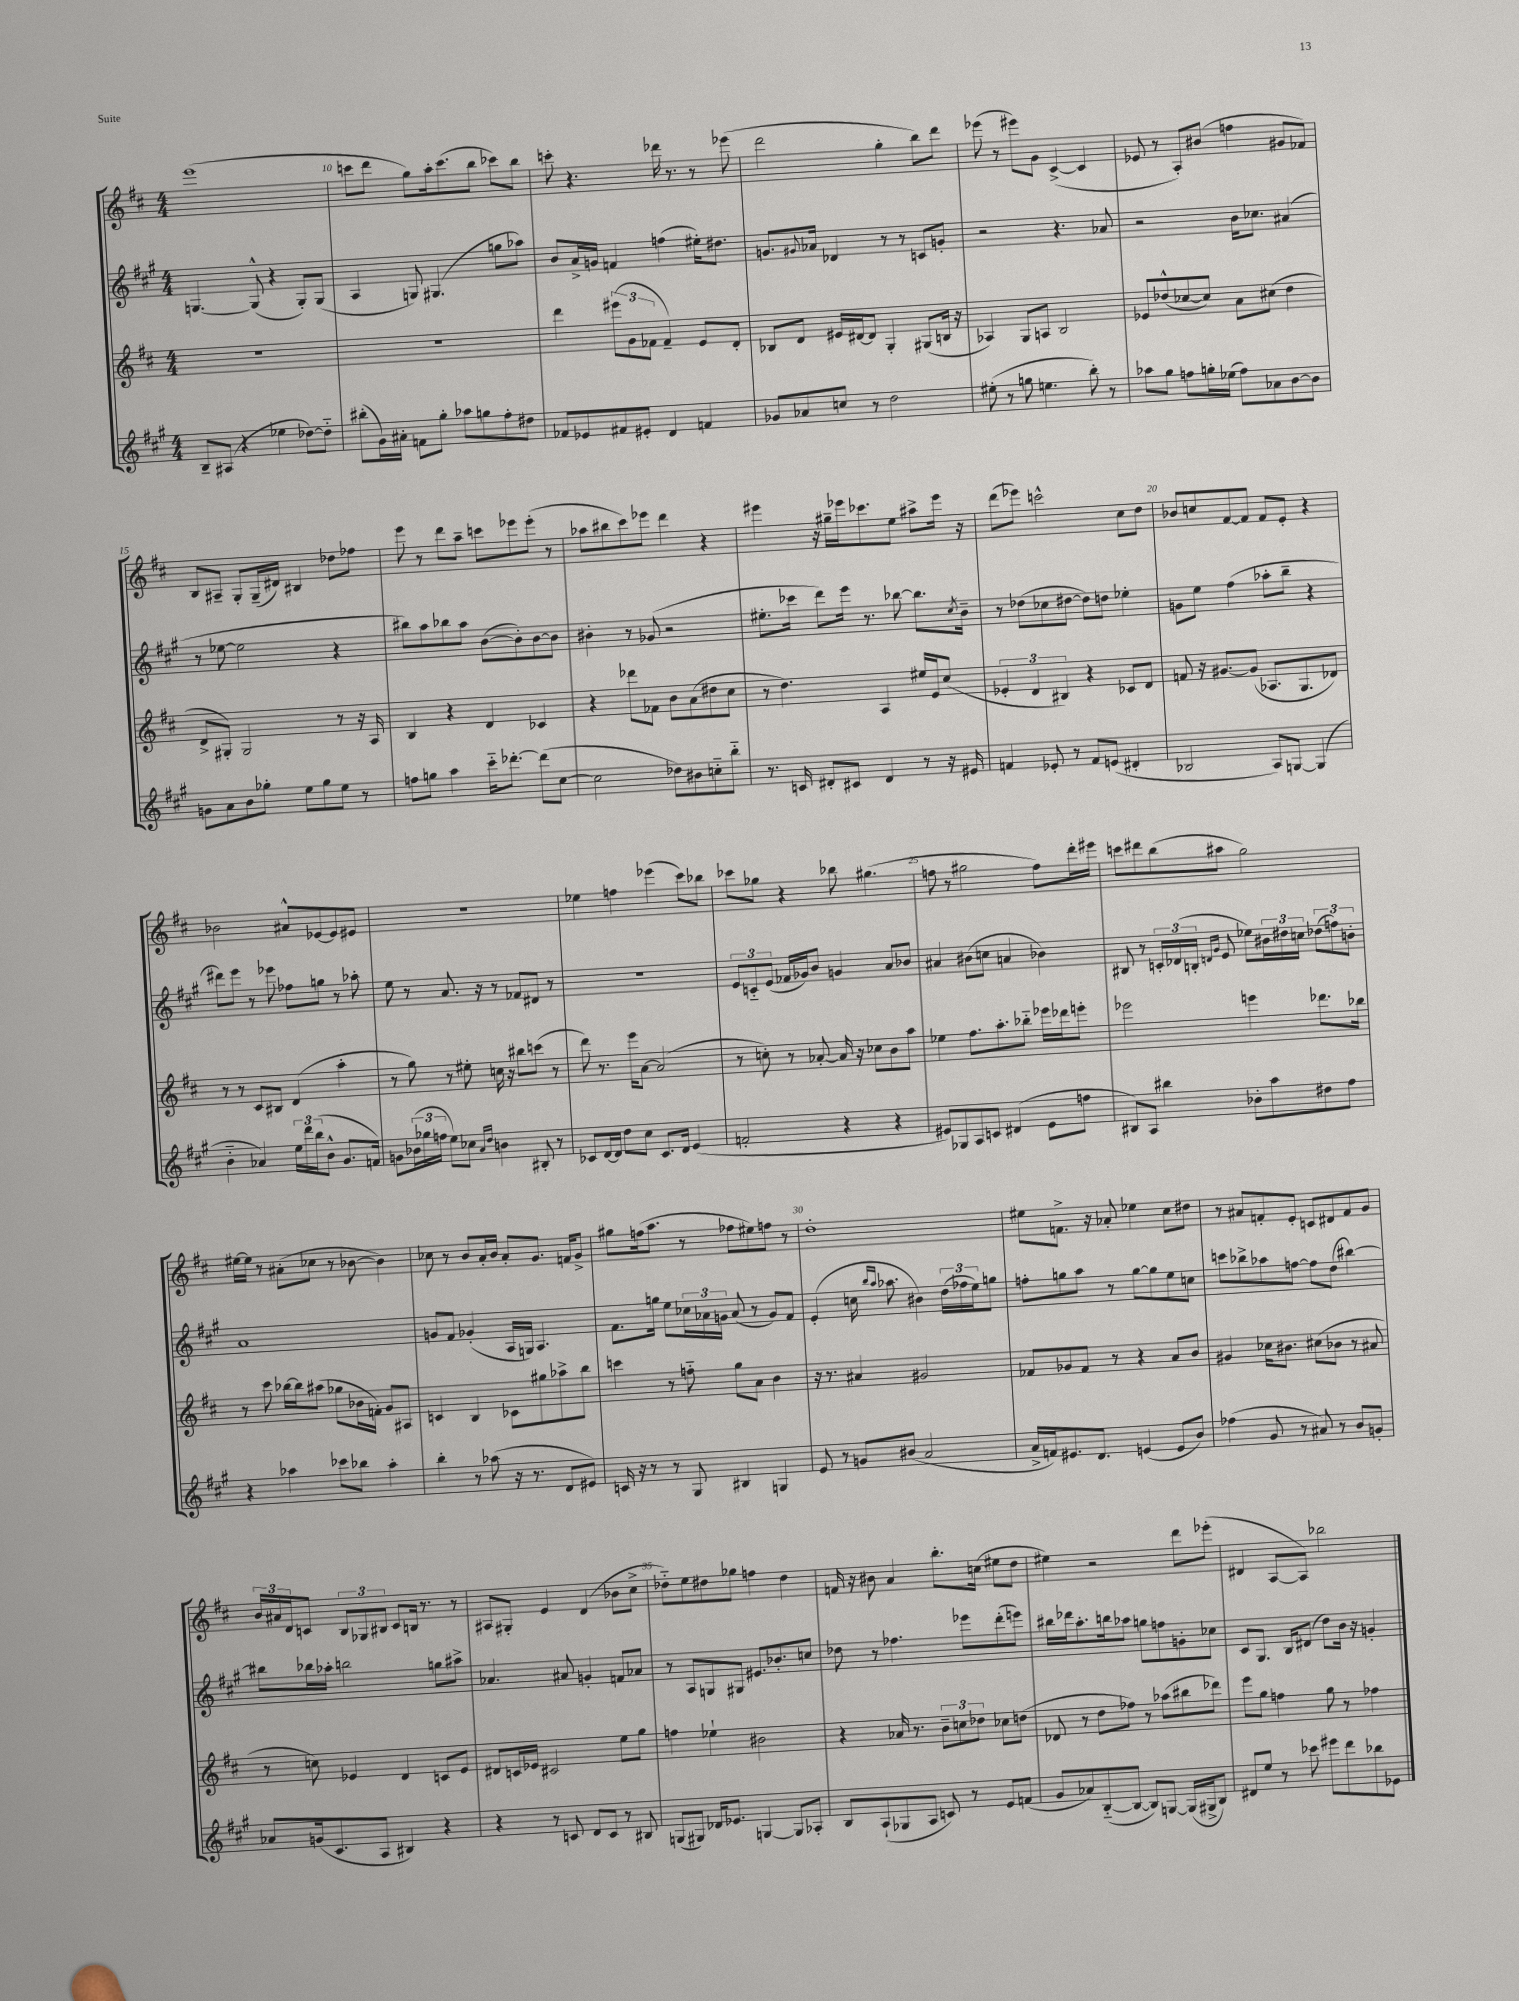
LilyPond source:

<<
\new StaffGroup <<
\new Staff = "s0" {
    \clef treble \key d \major \numericTimeSignature \time 4/4
    e'''1( |
    c'''8 d'''8 g''8) a''16-. c'''8.( b''8 ces'''8) b''8 |
    c'''8-. r4. des'''16 r8. r8 ees'''8( |
    d'''2 g''4-. b''8) d'''8 |
    ees'''8( r8 eis'''8) g'8 cis'4~->( cis'4 |
    ees'8 r8 a8-.) bis'8( f''4 gis'8 fes'8) |
    b8 ais8-- g8-. g16--( dis'16) bis4 des''8 fes''8 |
    e'''8 r8 d'''8 a''8-- c'''8 ees'''8 ees'''8-.( r8 |
    aes''8 bis''8 cis'''8) ees'''8 d'''4 r4 |
    eis'''4 r16 gis''16-- ees'''16 ces'''8. e''8 ais''8-> ees'''16 r16 |
    d'''8( ees'''8) c'''2-^ cis''8 d''8 |
    bes'8 c''8 fis'8~ fis'8 fis'8 e'8-. r4 |
    bes'2 ais'8-^ ees'8~ ees'8 eis'8 |
    R1 |
    ees''4 f''4 ees'''4( cis'''8) bes''8 |
    ces'''8 ges''8 r4 bes''8 gis''4.( |
    f''8 r8 gis''2 f''8) d'''16-. eis'''16 |
    c'''8 dis'''8 b''8( ais''8 g''2) |
    eis''16~ eis''16 r8 ais'8-.( ces''8 r8 bes'8~ bes'4) |
    ces''8 r8 b'8 a'16-. b'16 a'8-. g'8. f'16 g'8-> |
    gis''8 f''16( a''8. r8 fes''8 eis''8) f''8 r8 |
    d''1-. |
    eis''8 f'8.-> r16 aes'8-. ees''4 cis''8 dis''8 |
    r8 ais'8 f'8-. e'8-. c'8 dis'8 f'8 g'8 |
    \tuplet 3/2 { b'16 ais'16 d'16 } c'8 \tuplet 3/2 { b8 ges8 bis8 } c'8 b16 r8. r8 |
    ais8 gis8-. e'4 d'4( bes'8 cis''8-> |
    des''8-_) e''8 dis''8 ges''8 f''4 dis''4 |
    f'16 r16 bis'8 a'4 b''8.-. c''16( eis''8 d''8 |
    eis''4) r2 d'''8 ees'''8-.( |
    dis'4 a8~ a8) bes''2 \bar "|." |
}
\new Staff = "s1" {
    \clef treble \key a \major \numericTimeSignature \time 4/4
    g4.~ g8-^( r4 g8-.) g8( |
    a4 g8) gis4.( g''8 aes''8) |
    b'8 a'16-> g'16 f'4 f''4( eis''16-.) dis''8. |
    g'8. \appoggiatura { gis'8 } aes'16 des'4 r8 r8 c'8 g'8-. |
    r2 r4. aes'8 |
    r2 b'16 ces''8. ais'4( |
    r8 ees''8~ ees''2 r4 |
    bis''8) a''8 bes''8 a''8 b'8~( b'8-.) b'8~ b'8 |
    bis'4-. r8 ges'8( r2 |
    eis''8.-. ces'''16 d'''8) e'''16 r8. bes''8~ bes''8. \acciaccatura { cis''8 } b'16-- |
    r8 des''8( ces''8 dis''8~ dis''8) d''8 ees''4-. |
    g'8 e''8 fis''4( aes''8-. b''8-- r4 |
    dis'''8) e'''8 r8 ees'''8 fes''8 g''8 r8 aes''8-. |
    e''8 r8 a'8. r16 r8 fes'8 dis'8 r8 |
    R1 |
    \tuplet 3/2 { e'8 c'8-_ e'8( } fes'16 ges'16) b'8 g'4 a'8 bes'8 |
    ais'4 bis'8( c''8 a'4 bes'4) |
    bis8 r8 \tuplet 3/2 { c'16-. des'16( b16-. } \grace { d'16 gis'16 } e'8 ees''8) \tuplet 3/2 { bis'16 dis''16 c''16 } \tuplet 3/2 { des''8( f''8) b'8-. } |
    a'1 |
    g'8 fis'8 ges'4-.( a16 g16) a4. |
    fis'8. g''16 e''8 \tuplet 3/2 { ces''16 aes'16 g'16 } aes'8( r8 g'8) fis'8 |
    e'4-.( c''16 \grace { b''16 a''16 } aes''8. bis'4) \tuplet 3/2 { d''16( fes''16 e''16) } g''8 |
    f''8-. g''8 a''8 r8 g''8~ g''8 e''8 c''8 |
    c'''8 bes''8-> aes''8 f''8~ f''8 d''8( bis''4~) |
    bis''8 bes''16 aes''16-. b''2 g''8 ais''8-> |
    aes'4. ais'8 g'4-. f'8 aes'8 |
    r8 a8 g8 gis8 eis'8. bes'8.-. c''8 |
    des''8 r8 fes''4. ees'''8 d'''8-.( e'''8) |
    bis''16 des'''16 a''8.-. b''16 aes''8 g''8 f''8 g'8-. ces''8 |
    cis'8 gis8. b16 dis'8( d''8) b'16 r16 g'4-. \bar "|." |
}
\new Staff = "s2" {
    \clef treble \key d \major \numericTimeSignature \time 4/4
    R1 |
    R1 |
    d'''4 \tuplet 3/2 { eis'''8( g'8 fes'8 } fes'4--) e'8 d'8-. |
    bes8 d'8 eis'16 dis'16~ dis'8 g4-. gis8( b16 r16 |
    aes4) g8 a8 b2 |
    ees'8 des''8-^( ces''8~ ces''8) a'8 cis''8( des''4 |
    d'8-> gis8-.) gis2 r8 r16 a16 |
    b4 r4 d'4 ces'4 |
    r4 des'''8 fes'8 b'8 a'8( dis''8 cis''8 |
    r8 d''4.) a4 eis''16 e'16 cis''8( |
    \tuplet 3/2 { ees'4-. d'4 bis4) } r4 ces'8 d'8 |
    f'8 r16 gis'8.~ gis'8( aes8. g8. des'8) |
    r8 r8 cis'8 bis8 d'4( a''4-. |
    r8 g''8) r8 eis''8-. c''16 r16 bis''8 c'''8( r8 |
    d'''8) r8. e'''16 a'8~ a'2( |
    r8 c''8-.) r8 aes'8~-. aes'16 r16 ces''8 b'8 a''8 |
    ees''4 fis''8. a''8.-. bes''8-_ ees'''16 des'''16 e'''8-. |
    ees'''2 e'''4 des'''8. bes''16 |
    r8 cis'''8 bes''16~ bes''16 ais''8( ges''8 bes'16 f'16-.) g'8 ais8 |
    c'4 b4 ces'8 gis''8 aes''8-> b''8 |
    c'''4 r8 f''8-_ g''8 a'8 b'4 |
    r16 r8. ais'4 gis'2 |
    fes'8 ges'8 fes'8 r8 r4 a'8 b'8 |
    gis'4 ces''16 bis'8. cis''8( bes'8 r8 ais'8 |
    r8 c''8) ees'4 d'4 c'8 ees'8 |
    dis'8 c'16 ees'16 cis'2 e''8 g''8 |
    f''4 ees''4-! bis'2 |
    r4 aes'16 r8. \tuplet 3/2 { b'8-- c''8 des''8 } ces''8 d''8( |
    des'8 r8 d''8 fes''8) r8 aes''8( bis''8 des'''8) |
    e'''8 g''8 f''4 g''8 r8 fes''4 \bar "|." |
}
\new Staff = "s3" {
    \clef treble \key a \major \numericTimeSignature \time 4/4
    b8-- ais8( r4 ees''4 des''8~) des''8-_ |
    bis''8-.( gis'16) ais'16-. f'8 gis''8-. aes''8 g''8 fis''8-. dis''8 |
    fes'8 ees'8 fis'8 eis'8-. d'4 f'4 |
    ges'8 aes'8 c''8 r8 d''2 |
    eis''8-.( r8 g''8 e''4. b''8-.) r8 |
    aes''8 gis''8 f''8 g''16-. ees''16( f''8) aes'8 b'8~ b'8 |
    g'8 a'8 b'8 ges''8-. e''8 ges''8 e''8 r8 |
    f''8 g''8 a''4 cis'''16-_ des'''8.~-. des'''8( cis''8~ |
    cis''2 des''8) bis'8 c''8-_ b''8-_ |
    r8. c'16 dis'8-. cis'8 dis'4 r8 r16 eis'16 |
    f'4 ees'8-. r8 f'8 e'8( dis'4-. |
    bes2 a8) g8~ g4( |
    b'4-_ aes'4) \tuplet 3/2 { e''16 d'''16 b''16( } b'8-^ gis'8. f'16) |
    g'8 \tuplet 3/2 { bes'16( ges''16 f''16 } e''8) ces''8 \grace { a'16 d''16 } b'4 bis8-. r8 |
    ces'8 d'16~ d'16 d''8 cis''8 ces'8. d'16 e'4( |
    f'2-. r4 r4 |
    eis'8) ges8 a8 c'8 dis'4( eis'8 f''8 |
    bis8) a8 bis''4 bes'8-. a''8 dis''8 fis''8 |
    r4 aes''4 ces'''8 bes''8 aes''4-. |
    b''4-. r8 aes''8( r16 r8. d'8 eis'8) |
    c'16 r16 r8 r8 gis8 bis4 g4 |
    e'8 r8 g'8 bis'8( a'2 |
    a'16-> f'16) eis'8. d'8. e'4( e'8 b'8) |
    fes''4( gis'8 r8 ais'8) r8 b'8 g'8-. |
    aes'8 g'16( cis'8. a8 bis4) r4 |
    r4 r8 c'8 d'8 c'8 r8 bis8 |
    g8( gis8) des'16 ees'8. g4~ g8 aes8-. |
    b8 a8-!( ges8 a8 c'8) r8 e'8 f'8( |
    gis'8 aes'8) b8~-_( b8~ b8) g8~ g16( gis16-> b8) |
    dis'8 e''8 r8 ces'''8 eis'''8 d'''8 bes''8 ees'8 \bar "|." |
}
>>
>>
\layout { \context { \Score currentBarNumber = #9 \override BarNumber.break-visibility = ##(#f #t #t) barNumberVisibility = #(every-nth-bar-number-visible 5) } }
